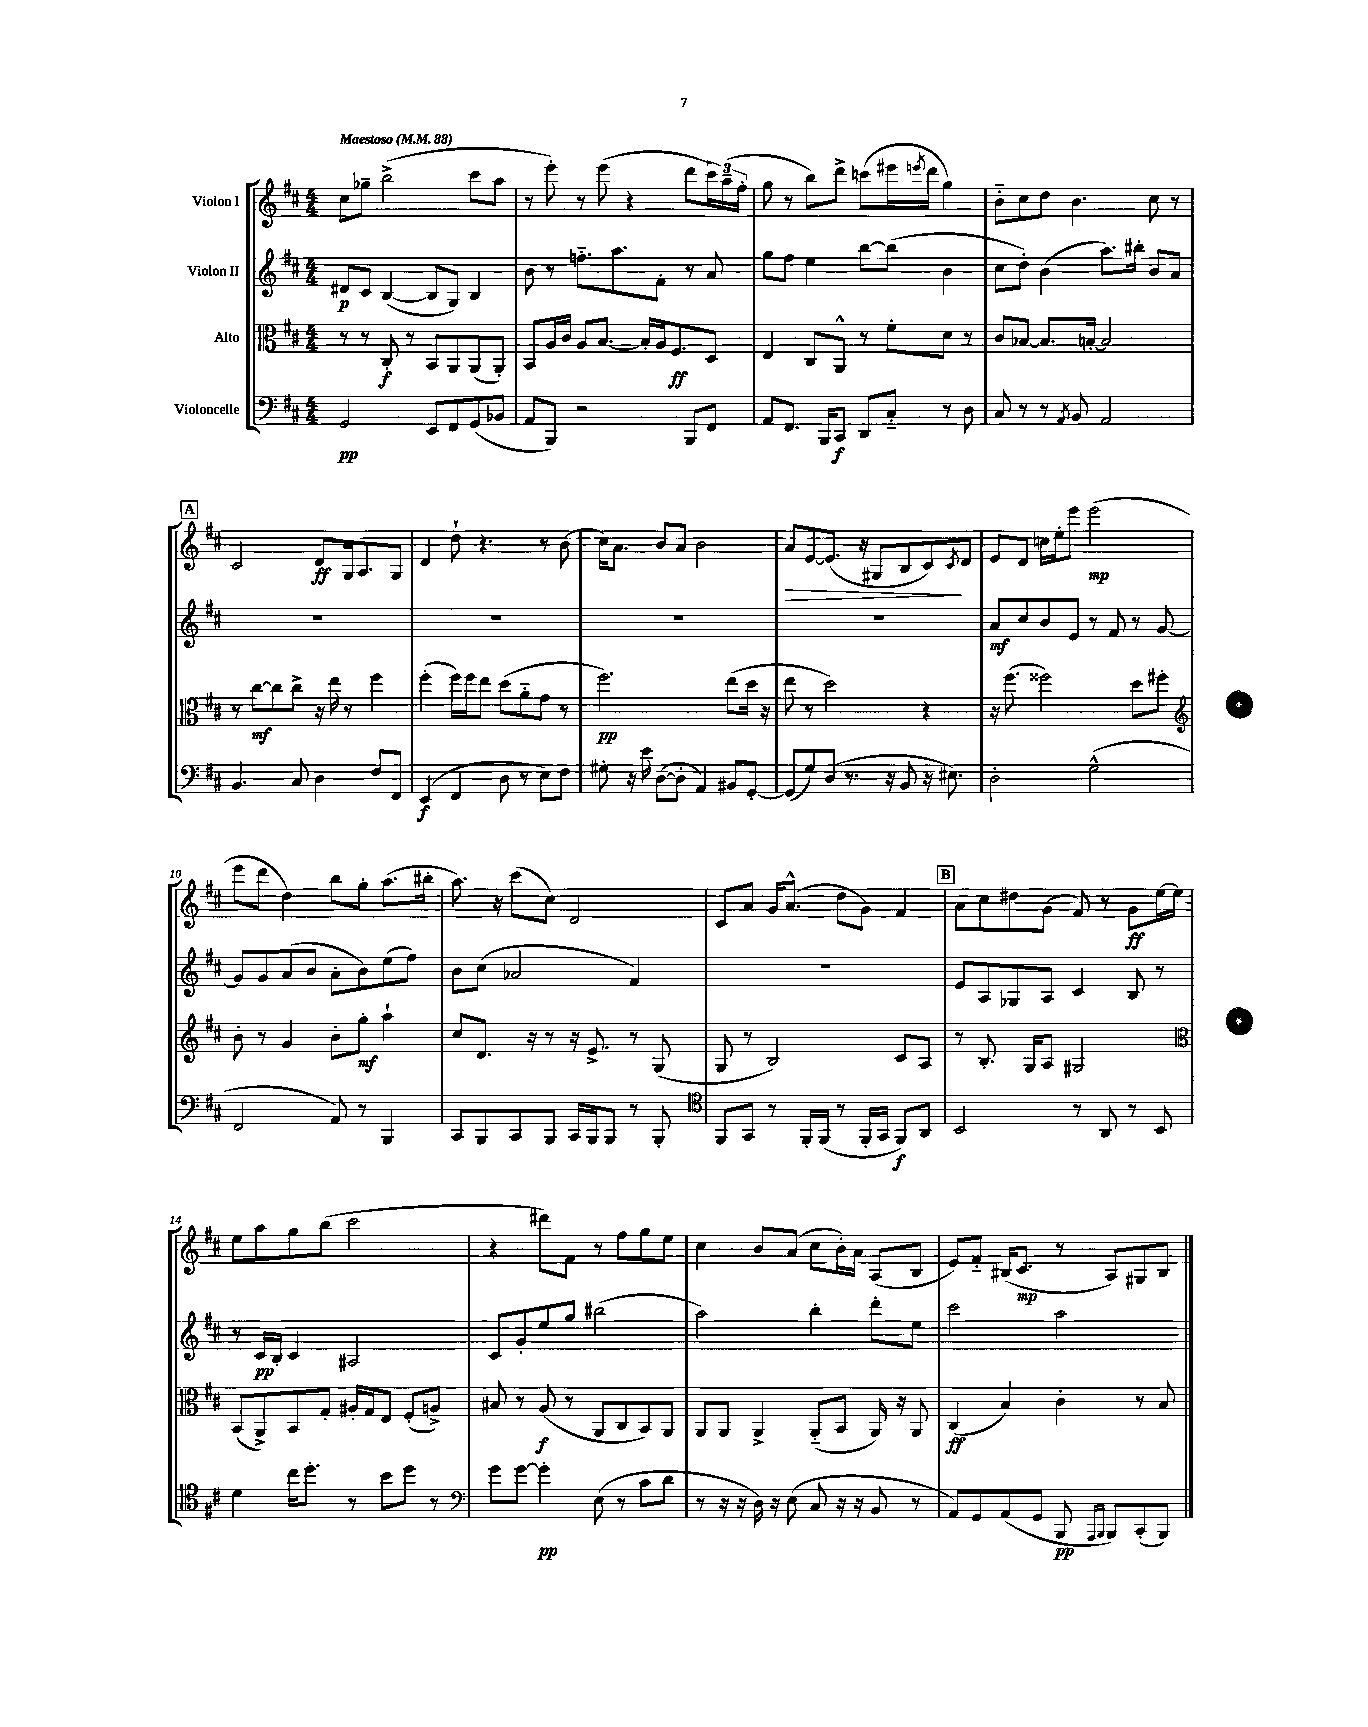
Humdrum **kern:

**kern	**kern	**kern	**kern
*staff4	*staff3	*staff2	*staff1
*clefF4	*clefC3	*clefG2	*clefG2
*k[f#c#]	*k[f#c#]	*k[f#c#]	*k[f#c#]
*M4/4	*M4/4	*M4/4	*M4/4
*MM88	*MM88	*MM88	*MM88
2GG/	8r	8d#/L	8cc#\L
.	8r	8c#/J	8gg-~\J
.	8C#'/	([4B/	(2bb^\
.	8r	.	.
8EE/L	8BB/L	8B/]L	.
8FF#/	8AA/	8G/J)	.
(8GG/	(8AA/	4B/	8ccc#\L
8BB-/J	8AA'/J)	.	8aa\J
=	=	=	=
8AA/L	8BB/L	8b\	8r
8BBB/J)	16A/L	8r	8eee'\)
.	16c#/JJ	.	.
2r	8A/L	8.ff'~\L	8r
.	[8.B/J	.	(8eee\
.	.	8.aa\	.
.	.	.	4r
.	16B'/]LL	.	.
.	16A/J	8f#'\J	.
.	8.F#/	.	.
8BBB/L	.	8r	8ddd\L
8FF#/J	8D/J	8a/	24ccc#\L)
.	.	.	(24aa~\
.	.	.	24ff#'\JJ
=	=	=	=
8AA/L	4E/	8gg\L	8gg\
8.FF#/J	.	8ff#\J	8r
.	8C#/L	4ee\	8bb\L)
16BBB/LK	.	.	.
8CC#/J	8AA^^/J	.	8ddd^\J
8DD/L	8r	[8bb\L	(8ccc\L
8C#'~/J	8f#'\L	(8bb\]J	16eee#\L
.	.	.	8qeee/
.	.	.	16ddd\JJ
8r	8d\J	4b\	4gg\)
8D\	8r	.	.
=	=	=	=
8C#/	8c#/L	8cc#\L	8b'~\L
8r	[8B-/J	8dd'\J)	8cc#\
8r	8.B-/]L	(4b\	8dd\J
8qAA/	.	.	.
8BB/	.	.	4.b\
.	[16B'/Jk	.	.
2AA/	2B/]	8.aa\L)	.
.	.	16bb#'\Jk	.
.	.	8b/L	8cc#\
.	.	8a/J	8r
=	=	=	=
4.BB/	8r	1r	2c#/
.	[8cc#\L	.	.
.	8cc#\]	.	.
8C#/	8cc#^\J	.	.
4D\	16r	.	8d/L
.	16ee\	.	.
.	8r	.	16G/k
.	.	.	8.A/
8F#/L	4ff#\	.	.
8FF#/J	.	.	8G/J
=	=	=	=
(4EE/	(4ff#'\	1r	4d/
4FF#/	16ff#\LL)	.	8dd`\
.	16ff#\J	.	.
.	8ee\J	.	4.r
8D\	(8dd\L	.	.
8r	8a'~\	.	.
8E\L)	8g\J	.	8r
8F#\J	8r	.	(8b\
=	=	=	=
8G#'\	2.ff#\)	1r	16cc#\LK)
.	.	.	8.a\J
16r	.	.	.
16e\	.	.	.
([8D\L	.	.	8b/L
8D'\]J	.	.	8a/J
4AA/)	.	.	2b\
8BB#/L	(8ee\L	.	.
[8GG'/J	16dd\Jk	.	.
.	16r	.	.
=	=	=	=
(8GG/]L	8ee\	1r	8a/L
8G/)	8r	.	[8e/
(8D/J	2dd\)	.	(8.e/]J
8.r	.	.	.
.	.	.	16r
.	.	.	8G#/L
16r	.	.	.
8BB/	.	.	8B/
16r	4r	.	8c#/)
8.E#\)	.	.	.
.	.	.	8qc#/
.	.	.	8d/J
=	=	=	=
2D'\	16r	8a/L	8e/L
.	(8.ff#\	.	.
.	.	8cc#/	8d/J
.	2ff##\)	8b/	16cc\LL
.	.	.	16ee'\J
.	.	8e/J	8eee\J
(2G^^\	.	8r	(2eee\
.	.	8f#/	.
.	8dd\L	8r	.
.	8ff#'\J	[8g/	.
=	=	=	=
*	*clefG2	*	*
2FF#/	8b'\	8g/]L	8eee\L
.	8r	8g/	8ddd\J
.	4g/	(8a/	4dd\)
.	.	8b/J	.
8AA/)	8b'\L	8a'\L	8bb\L
8r	8gg'\J	8b\)	8gg'\J
4BBB/	4aa`\	(8ee\	(8.aa\L
.	.	8ff#\J)	.
.	.	.	16bb#'\Jk
=	=	=	=
8CC#/L	8cc#/L	8b\L	8.aa\)
8BBB/	8.d/J	(8cc#\J	.
.	.	.	16r
8CC#/	.	2a-/	(8ccc#\L
.	16r	.	.
8BBB/J	8r	.	8cc#\J)
16CC#/LL	16r	.	2d/
16BBB/J	8.e^/	.	.
8BBB/J	.	.	.
8r	8r	4f#/)	.
8BBB'/	(8G/	.	.
=	=	=	=
*clefC4	*	*	*
8FF#/L	8G/	1r	8c#/L
8GG/J	8r	.	8a/J
8r	2B/)	.	16g/LK
.	.	.	(8.a^^/J
16FF#'/LL	.	.	.
(16FF#/JJ	.	.	.
8r	.	.	8dd\L
16FF#'/LL	.	.	8g\J)
16GG/JJ	.	.	.
8FF#/L)	8c#/L	.	4f#/
8AA/J	8A/J	.	.
=	=	=	=
2BB/	8r	8e/L	8a\L
.	8.B'/	8A/	8cc#\
.	.	8G-/	8dd#\
.	16G/LK	.	.
.	8A/J	8A/J	(8g\J
8r	2G#/	4c#/	8f#/)
8AA/	.	.	8r
8r	.	8B/	8g\L
8BB/	.	8r	[16ee\L
.	.	.	16ee\]JJ
=	=	=	=
*	*clefC3	*	*
4d\	(8BB/L	8r	8ee\L
.	8AA^/)	16c#/LL	8aa\
.	.	16B'/JJ	.
16cc#\LK	8BB/	4c#/	8gg\
8.dd'\J	.	.	.
.	8G'/J	.	(8bb\J
8r	16A#'/LL	2A#/	2ccc#\
.	16G/J	.	.
8b\L	8E/J	.	.
8dd\J	(8F#'/L	.	.
8r	8A^/J)	.	.
=	=	=	=
*clefF4	*	*	*
8g\L	8B#/	8c#/L	4r
[8g\J	8r	8g'/	.
4g'\]	(8A/	8ee/	8ddd#\L)
.	8r	8gg/J	8f#\J
(8E\	8AA/L	(2bb#\	8r
8r	8C#/	.	8ff#\L
8c#\L	8BB/)	.	8gg\
8d\J	8AA/J	.	8ee\J
=	=	=	=
8r	8AA/L	2aa\)	4cc#\
16r	8AA/J	.	.
16r	.	.	.
16D\)	4AA^/	.	8b/L
16r	.	.	.
(8E\	.	.	(8a/J
8C#/	(8AA'~/L	4bb'\	8cc#\L
16r	8BB/J	.	16b'\L)
16r	.	.	16a\JJ
8BB/	16AA/)	8ddd'\L	(8A/L
.	16r	.	.
8r	8AA/	8ee\J	8B/J
=	=	=	=
8AA/L)	(4C#/	2ccc#\	8e/L)
8GG/	.	.	8f#'~/J
(8AA/	4B/)	.	(16B#/LK
.	.	.	8.c#/J
8GG/J	.	.	.
8BBB/	4c#'\	2aa\	8r
16qqAAA/LL	.	.	.
16qqBBB/JJ	.	.	.
8BBB/L)	.	.	8A/L)
(8CC#'/	8r	.	8G#/
8BBB/J)	8B/	.	8B#/J
==	==	==	==
*-	*-	*-	*-
